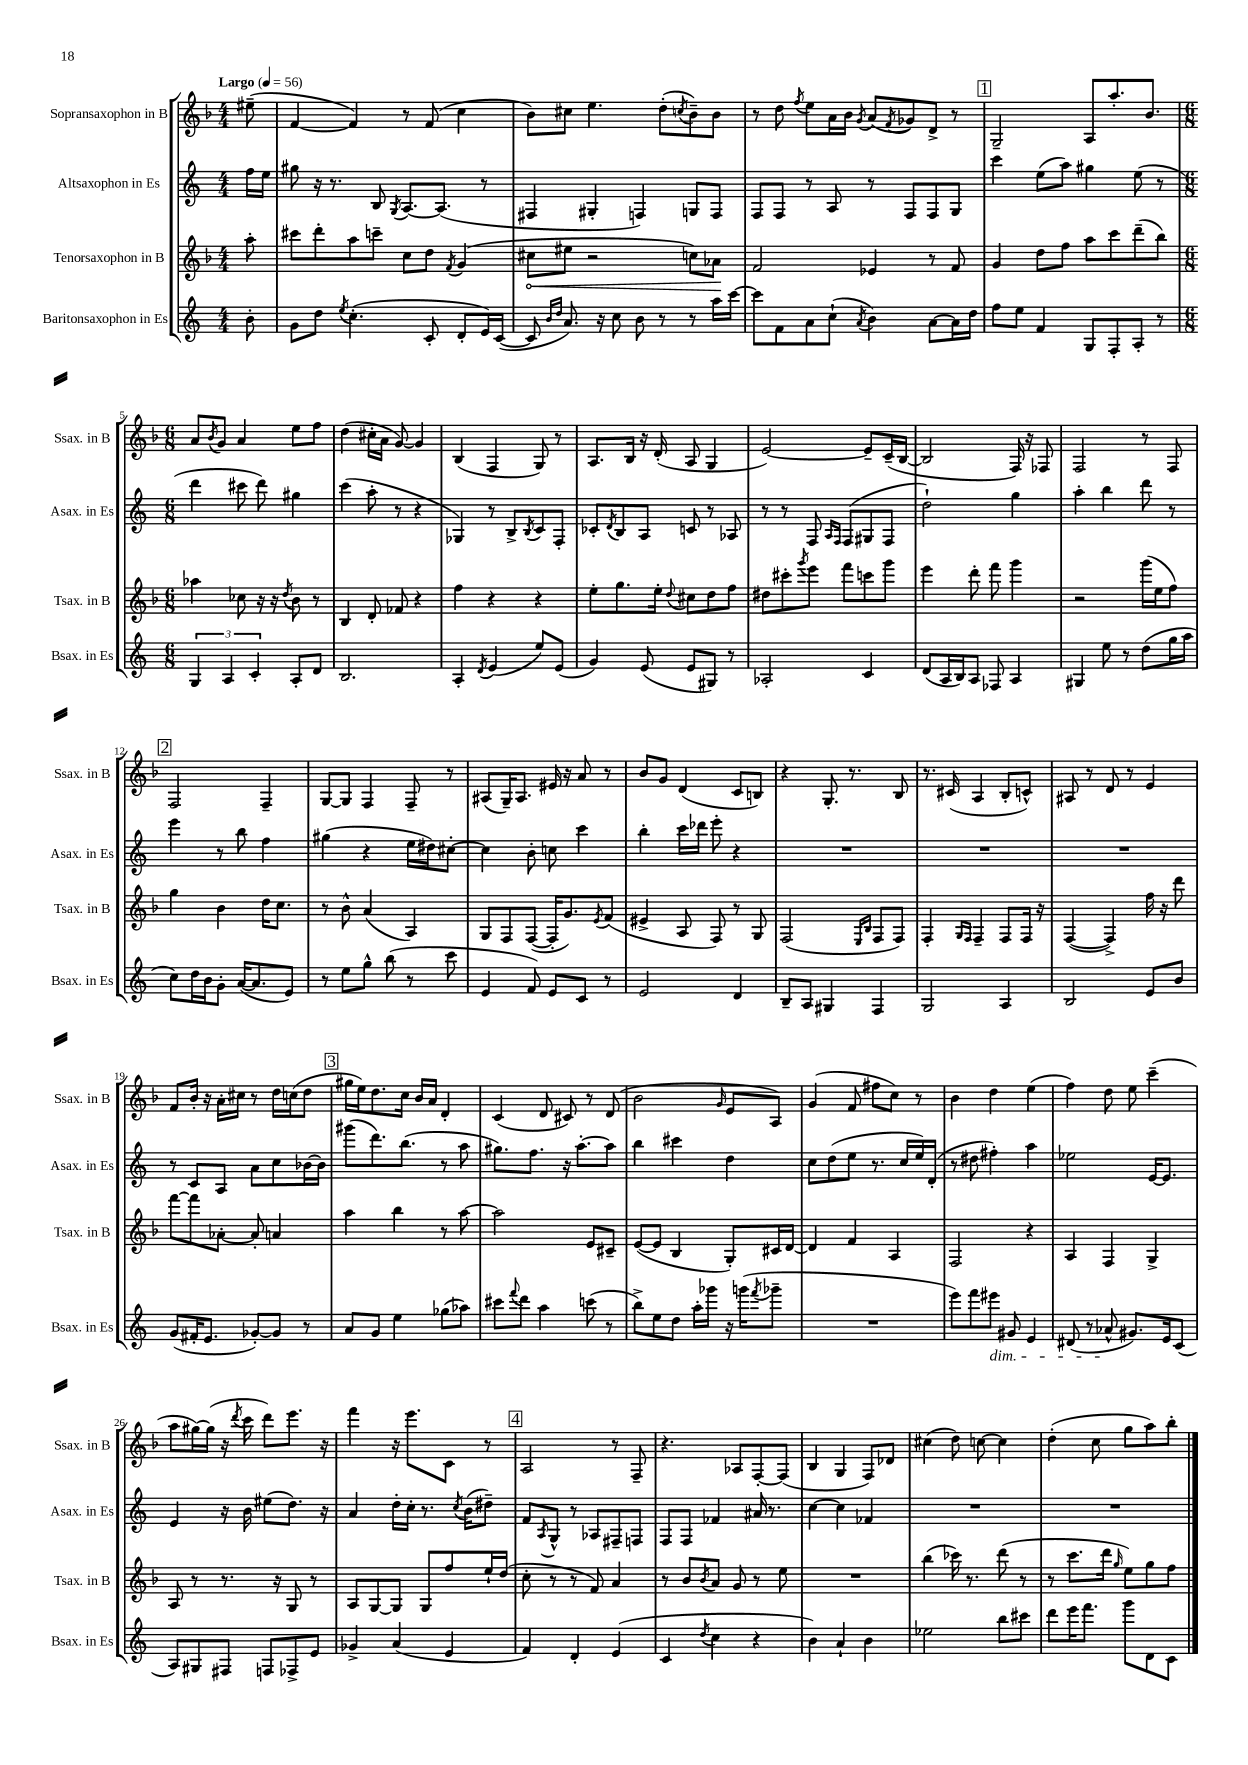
<<
\new StaffGroup <<
\new Staff = "s0" \with { instrumentName = "Sopransaxophon in B" shortInstrumentName = "Ssax. in B" } {
    \clef treble \key f \major \numericTimeSignature \time 4/4 \partial 8 \tempo "Largo" 4 = 56
    eis''8--( |
    f'4~ f'4) r8 f'8( c''4 |
    bes'8) cis''8 e''4. d''8-.( \acciaccatura { c''8 } bes'8--) bes'8 |
    r8 d''8 \acciaccatura { f''8 } e''8 a'16 bes'16 \acciaccatura { g'8 } a'8( \acciaccatura { f'8 } ges'8) d'8-> r8 |
    \mark \markup { \box "1" } g2-- a8 a''8.-. bes'8. |
    \numericTimeSignature \time 6/8 a'8 \acciaccatura { bes'8 } g'8 a'4 e''8 f''8 |
    d''4( cis''16-. a'16 g'8~) g'4 |
    bes4( f4 g8) r8 |
    a8. bes16 r16 d'16-.( a8 g4 |
    e'2~) e'8-- c'16--( bes16~ |
    bes2 f16) r16 fes8 |
    f2 r8 f8 |
    \mark \markup { \box "2" } f2 f4-- |
    g8~ g8 f4 f8-- r8 |
    ais8( g16--) ais8. eis'16 r16 a'8 r8 |
    bes'8 g'8 d'4( c'8 b8) |
    r4 g8.-. r8. bes8 |
    r8. cis'16( a4 bes8-. c'8-^) |
    ais8 r8 d'8 r8 e'4 |
    f'8 bes'16-. r16 a'16-. cis''16 r8 d''16 c''16( d''8 |
    \mark \markup { \box "3" } gis''16 e''16) d''8. c''16 bes'16 a'16 d'4-. |
    c'4( d'8 cis'8) r8 d'8( |
    bes'2 \grace { g'16 } e'8 a8) |
    g'4( f'8 fis''8 c''8) r8 |
    bes'4 d''4 e''4( |
    f''4) d''8 e''8 c'''4--( |
    a''8 gis''16~) gis''16( r16 \acciaccatura { d'''8 } c'''16 d'''8) e'''8. r16 |
    f'''4 r16 e'''8. c'8 r8 |
    \mark \markup { \box "4" } a2 r8 f8-- |
    r4. aes8 f8~-. f8( |
    bes4 g4 f8) des'8 |
    cis''4( d''8) c''8~ c''4 |
    d''4-.( c''8 g''8 a''8) bes''8-. \bar "|." |
}
\new Staff = "s1" \with { instrumentName = "Altsaxophon in Es" shortInstrumentName = "Asax. in Es" } {
    \clef treble \key c \major \numericTimeSignature \time 4/4 \partial 8
    f''16 e''16 |
    gis''8 r16 r8. b8 \acciaccatura { g8 } a8.~ a8.( r8 |
    fis4 gis4-. f4) g8 f8 |
    f8 f8 r8 a8 r8 f8 f8 g8 |
    \mark \markup { \box "1" } c'''4 e''8( a''8) gis''4 e''8( r8 |
    \numericTimeSignature \time 6/8 d'''4 cis'''8 d'''8) gis''4 |
    c'''4( a''8-. r8 r4 |
    ges4) r8 b8-> \acciaccatura { b8 } c'8 f8-. |
    ces'8-. \acciaccatura { d'8 } b8 a8 c'8 r8 aes8 |
    r8 r8 f8 \grace { a16 f16 } f8( gis8 f8 |
    d''2-!) g''4 |
    a''4-. b''4 d'''8 r8 |
    \mark \markup { \box "2" } e'''4 r8 b''8 f''4 |
    gis''4( r4 e''16 dis''16) cis''8~-. |
    cis''4 b'8-. c''8 c'''4 |
    b''4-. c'''16 des'''16 e'''8-. r4 |
    R2. |
    R2. |
    R2. |
    r8 c'8 a8 a'8 c''8 bes'16~ bes'16 |
    \mark \markup { \box "3" } gis'''8( d'''8.) b''8.( r8 a''8 |
    gis''8.) f''8. r16 a''8.~-. a''8 |
    b''4 cis'''4 d''4 |
    c''8 d''8( e''8 r8. c''16 e''16) d'16-.( |
    r8 dis''8 fis''4-.) a''4 |
    ees''2 e'16~ e'8. |
    e'4 r16 b'16 eis''8( d''8.) r16 |
    a'4 d''16-. c''16-. r8. \acciaccatura { c''8 } b'16( dis''8--) |
    \mark \markup { \box "4" } f'8 \acciaccatura { a8 } g8-^ r8 aes8 fis8-- f8 |
    f8 f8 fes'4 ais'16 r8. |
    c''4~ c''4 fes'4 |
    R2. |
    R2. \bar "|." |
}
\new Staff = "s2" \with { instrumentName = "Tenorsaxophon in B" shortInstrumentName = "Tsax. in B" } {
    \clef treble \key f \major \numericTimeSignature \time 4/4 \partial 8
    a''8-. |
    cis'''8 d'''8-. a''8 c'''8-- c''8 d''8 \acciaccatura { f'8 } g'4( |
    \once \override Hairpin.circled-tip = ##t cis''8\< eis''8 r2 c''8) aes'8\! |
    f'2 ees'4 r8 f'8 |
    \mark \markup { \box "1" } g'4 d''8 f''8 a''8 c'''8 d'''8--( bes''8) |
    \numericTimeSignature \time 6/8 aes''4 ces''8 r16 r16 \acciaccatura { d''8 } bes'8 r8 |
    bes4 d'8-. fes'8 r4 |
    f''4 r4 r4 |
    e''8-. g''8. e''16-. \appoggiatura { d''8 } cis''8 d''8 f''8 |
    dis''8 cis'''8-. \acciaccatura { g'''8 } e'''8 f'''8 c'''8 g'''8 |
    e'''4 d'''8-. f'''8 g'''4 |
    r2 g'''16( e''16 f''8) |
    \mark \markup { \box "2" } g''4 bes'4 d''16 c''8. |
    r8 bes'8-^ a'4( a4) |
    g8 f8 f8~( f16-. g'8.) \acciaccatura { e'8 } f'8( |
    eis'4-> a8 f8) r8 g8 |
    f2( \grace { e16 bes16 } f8 f8) |
    f4-. \grace { g16 f16 } f4-- f8 f16 r16 |
    f4~( f4->) f''16 r16 d'''8 |
    f'''8~ f'''8 aes'8~-. aes'8-. a'4 |
    \mark \markup { \box "3" } a''4 bes''4 r8 a''8~ |
    a''2 e'8 cis'8-- |
    e'8~( e'8 bes4 g8-.) cis'16 d'16~ |
    d'4 f'4 a4 |
    f2 r4 |
    a4 f4 g4-> |
    a8 r8 r8. r16 g8 r8 |
    a8 g8~ g8 g8 f''8 e''16-! d''16( |
    \mark \markup { \box "4" } c''8-. r8 r8 f'8) a'4 |
    r8 bes'8 \acciaccatura { bes'8 } a'8 g'8 r8 e''8 |
    R2. |
    bes''4( ces'''16) r8. d'''8( r8 |
    r8 c'''8. d'''16 \grace { g''16 } e''8) g''8 f''8 \bar "|." |
}
\new Staff = "s3" \with { instrumentName = "Baritonsaxophon in Es" shortInstrumentName = "Bsax. in Es" } {
    \clef treble \key c \major \numericTimeSignature \time 4/4 \partial 8
    b'8-. |
    g'8 d''8 \acciaccatura { e''8 } c''4.-.( c'8-. d'8-. e'16) c'16~( |
    c'8 \grace { b'16 d''16 } a'8.) r16 c''8 b'8 r8 r8 a''16 c'''16~ |
    c'''8 f'8 a'8 c''8-!( \acciaccatura { a'8 } b'4) a'8~ a'16 d''16 |
    \mark \markup { \box "1" } f''8 e''8 f'4 g8 f8-. a8-. r8 |
    \numericTimeSignature \time 6/8 \tuplet 3/2 { g4 a4 c'4-. } a8-. d'8 |
    b2. |
    a4-. \acciaccatura { d'8 } e'4( e''8) e'8( |
    g'4) e'8( e'8 gis8) r8 |
    aes2-. c'4 |
    d'8( a16 b16) a8 fes8 a4 |
    gis4 e''8 r8 d''8( g''16 a''16 |
    \mark \markup { \box "2" } c''8) d''16 b'16 g'8-. a'16~( a'8. e'8) |
    r8 e''8 g''8-^ b''8( r8 c'''8 |
    e'4 f'8) e'8 c'8 r8 |
    e'2 d'4 |
    b8-- a8 gis4 f4 |
    g2 a4 |
    b2 e'8 b'8 |
    g'8( fis'16-. e'8. ges'8~-.) ges'8 r8 |
    \mark \markup { \box "3" } a'8 g'8 e''4 ges''8( aes''8) |
    cis'''8 \appoggiatura { f'''8 } d'''8 a''4 c'''8( r8 |
    b''8->) e''8 d''8 a''16-. ges'''16 r16 g'''16( \acciaccatura { f'''8 } ges'''8-- |
    R2. |
    e'''8) f'''8 eis'''8\dim gis'8 e'4 |
    dis'8( r8 aes'8-^\! gis'8.) e'16 c'8( |
    a8) gis8 fis8 f8 fes8-> e'8 |
    ges'4-> a'4( e'4 |
    \mark \markup { \box "4" } f'4) d'4-. e'4( |
    c'4 \acciaccatura { d''8 } c''4 r4 |
    b'4) a'4-! b'4 |
    ees''2 b''8 cis'''8 |
    d'''8 e'''16 f'''8. g'''8 d'8 c'8 \bar "|." |
}
>>
>>
